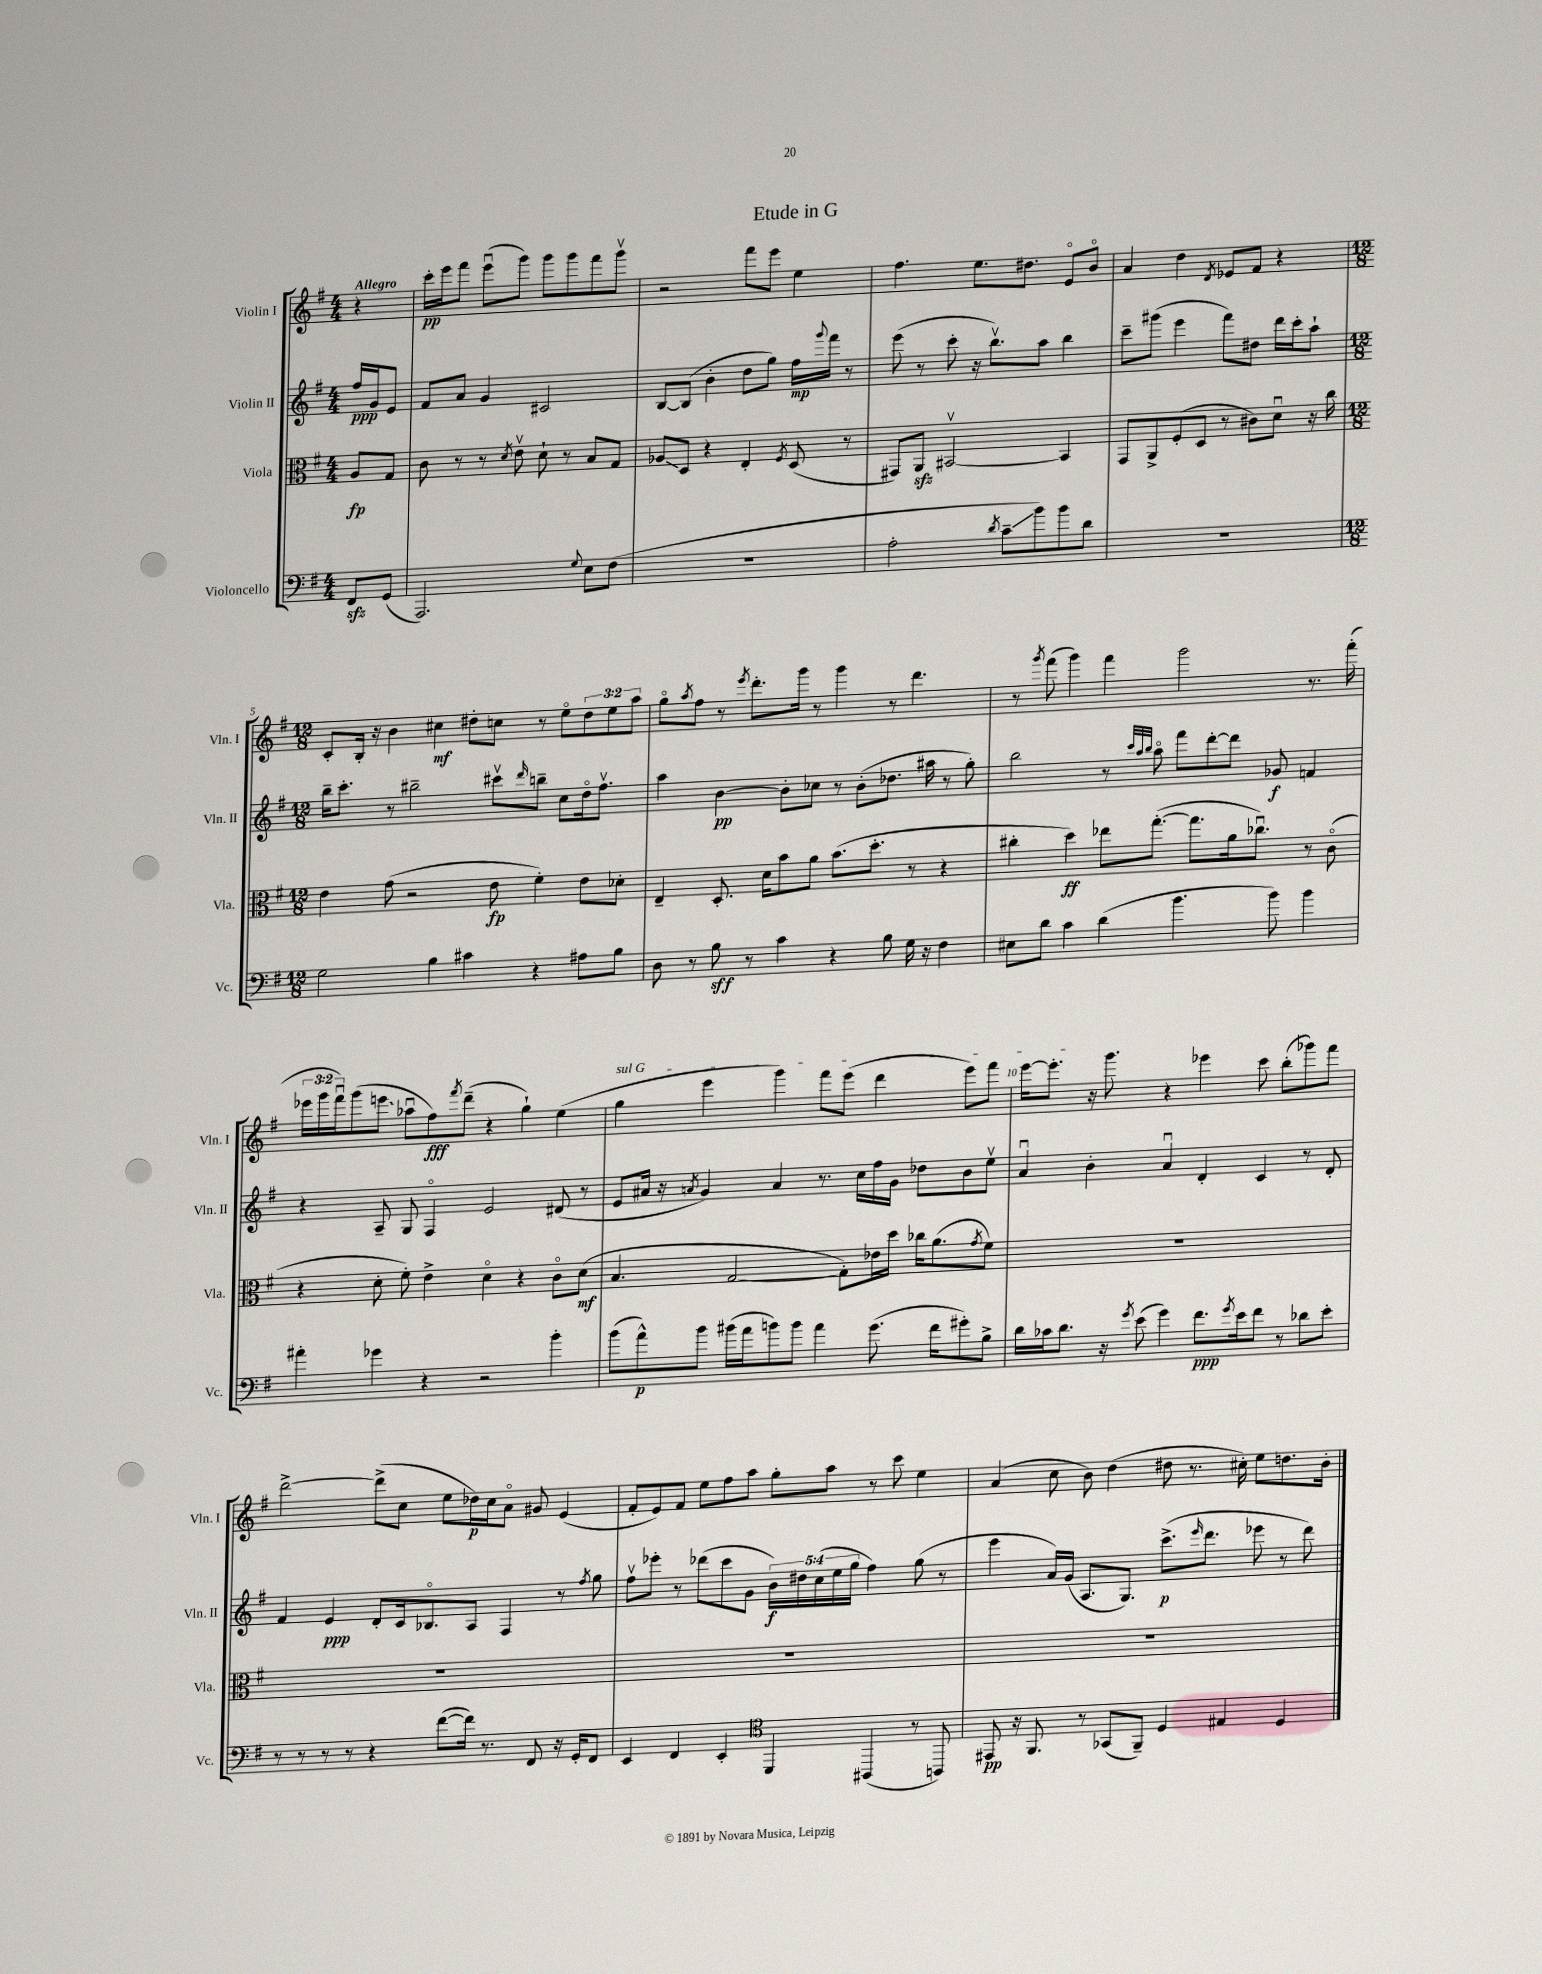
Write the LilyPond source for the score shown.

\header { title = "Etude in G" }
<<
\new StaffGroup <<
\new Staff = "s0" \with { instrumentName = "Violin I" shortInstrumentName = "Vln. I" } {
    \clef treble \key g \major \numericTimeSignature \time 4/4 \override Staff.TupletNumber.text = #tuplet-number::calc-fraction-text \partial 4 \tempo "Allegro"
    r4 |
    c'''16-.\pp e'''16 fis'''8 e'''8\downbow( g'''8) g'''8 g'''8 fis'''8 g'''8\upbow |
    r2 fis'''8 e'''8 e''4 |
    fis''4. e''8. dis''8. e'8\flageolet b'8\flageolet |
    a'4 d''4 \acciaccatura { d'8 } ees'8 fis'8 r4 |
    \numericTimeSignature \time 12/8 c'8-. b16-. r16 b'4 cis''4\mf dis''8-. c''8 r8 e''8\flageolet \tuplet 3/2 { dis''8 e''8 a''8 } |
    g''8\flageolet \acciaccatura { a''8 } fis''8 r8 \acciaccatura { e'''8 } d'''8.-. g'''16 r8 g'''4 r8 d'''4. |
    r8 \acciaccatura { g'''8 } fis'''8( g'''4) fis'''4 g'''2 r8. fis'''16-.( |
    \tuplet 3/2 { ees'''16 g'''16 fis'''16\downbow) } g'''8( \once \override Glissando.style = #'zigzag e'''8\glissando aes''8\downbow fis''8\fff) \acciaccatura { fis'''8 } d'''8--( r4 g''4-!) e''4( |
    \once \override TextSpanner.bound-details.left.text = \markup { \italic "sul G" } g''4\startTextSpan e'''4 g'''4) fis'''8 e'''8( d'''4 e'''8) fis'''8 |
    e'''16~ e'''8.-.\stopTextSpan r16 g'''8. r4 ees'''4 c'''8 b''8-.( ges'''8) fis'''8 |
    d'''2~-> d'''8->( c''8 e''8 des''16\p) c''16 a'8\flageolet gis'8 e'4( |
    fis'8-. e'8) fis'8 e''8 fis''8 a''8 g''8-. a''8 r8 c'''8 e''4 |
    a'4( c''8 b'8) d''4( dis''8 r8. cis''16-.) e''8 d''8. b'16-. \bar "|." |
}
\new Staff = "s1" \with { instrumentName = "Violin II" shortInstrumentName = "Vln. II" } {
    \clef treble \key g \major \numericTimeSignature \time 4/4 \override Staff.TupletNumber.text = #tuplet-number::calc-fraction-text \partial 4
    fis''16\ppp g'16 e'8 |
    fis'8 a'8 g'4 cis'2 |
    b8~ b8( b'4-. d''8 g''8) fis''16\mp \appoggiatura { g'''8 } fis'''16 r8 |
    e'''8( r8 c'''8-. r16 b''8.\upbow) a''8 b''4 |
    c'''8-- gis'''8( e'''4 fis'''8) dis''8 d'''16 c'''16-. a''8-! |
    \numericTimeSignature \time 12/8 b''16-- c'''8.-. r8 bis''2-- cis'''8\upbow \grace { d'''16 } b''8-- c''8 d''16\flageolet fis''8.\upbow |
    a''4 b'4~\pp b'8-. ces''8 r8 b'8-.( des''8. ais''16 r8 g''8-.) |
    b''2 r8 \grace { c'''32 a''32 b''32 } a''8\flageolet fis'''8 d'''8~-. d'''8 ges'8\f f'4 |
    r4 a8-- g8 fis4\flageolet e'2 dis'8( r8 |
    e'8 ais'16 r16 \acciaccatura { a'8 } g'4) a'4 r8. c''16 fis''16 g'16 des''8 b'8 e''8\upbow |
    a'4\downbow b'4-. a'4\downbow d'4-. c'4 r8 d'8-. |
    fis'4 e'4\ppp d'8-. c'16 bes8.\flageolet a8 fis4 r8 \acciaccatura { fis''8 } g''8 |
    fis''8\upbow ees'''8-. r8 des'''8( c'''8 g'8 \tuplet 5/4 { b'16\f) dis''16 c''16( e''16 g''16 } fis''4) g''8( r8 |
    e'''4 a'16) g'16( a8. g8.) c'''8.->\p( \grace { e'''16 } d'''8. ees'''8 r8 d'''8) \bar "|." |
}
\new Staff = "s2" \with { instrumentName = "Viola" shortInstrumentName = "Vla." } {
    \clef alto \key g \major \numericTimeSignature \time 4/4 \partial 4
    a8\fp g8 |
    c'8 r8 r8 \acciaccatura { d'8 } e'8\upbow d'8-! r8 b8 g8 |
    aes8\glissando d8 r4 e4-. \acciaccatura { fis8 } d8( r8 |
    gis,8) a,8\sfz bis,2~\upbow bis,4 |
    g,8 a,8-> fis8-.( d8 r8 cis'8) d'8\downbow r16 c''16 |
    \numericTimeSignature \time 12/8 e'4 g'8( r2 e'8\fp fis'4-.) e'8 des'8-. |
    e4-- d8.-. d'16 b'8 a'8 b'8.( d''8.-. r8 r4 |
    cis''4-. d''4\ff) ees''8 g''8.~-.( g''8. a'16 ces''8.\downbow) r8 c'8\flageolet( |
    r4 d'8-. fis'8-.) e'4-> d'4\flageolet r4 c'8\flageolet d'8\mf( |
    b4. g2~ g8-.) ees'16 d''16 ces''16 a'8.( \acciaccatura { g'8 } fis'8) |
    R1. |
    R1. |
    R1. |
    R1. \bar "|." |
}
\new Staff = "s3" \with { instrumentName = "Violoncello" shortInstrumentName = "Vc." } {
    \clef bass \key g \major \numericTimeSignature \time 4/4 \partial 4
    fis,8\sfz g,8( |
    a,,2.) \appoggiatura { g8 } e8 fis8( |
    R1 |
    a2-. \acciaccatura { d'8 } c'8--\glissando b'8) b'8 d'8 |
    R1 |
    \numericTimeSignature \time 12/8 g2 b4 cis'4 r4 ais8 b8 |
    d8 r8 b8\sff r8 c'4 r4 b8 g16 r16 fis4 |
    eis8 d'8 c'4 d'4( b'4. b'8) b'4 |
    ais'4-. ges'4 r4 r2 b'4-. |
    b'8( a'8-^\p) b'8 bis'16( a'16 b'8) b'8 a'4 g'8.( fis'16 gis'8-.) b8-> |
    d'16 ces'16 d'8. r16 \acciaccatura { g'8 } e'8( g'4) fis'8.\ppp \acciaccatura { g'8 } e'16 fis'8 r8 des'8 e'8-. |
    r8 r8 r8 r8 r4 fis'8~( fis'16) r8. fis,8 r16 g,16-. fis,8 |
    e,4 fis,4 e,4-. d,4 ais,,4( r8 a,,8) |
    \clef tenor eis,8\pp r16 fis,8. r8 ges,8( fis,8--) d4 eis4 d4 \bar "|." |
}
>>
>>
\layout { \context { \Score \override BarNumber.break-visibility = ##(#f #t #t) barNumberVisibility = #(every-nth-bar-number-visible 5) } }
